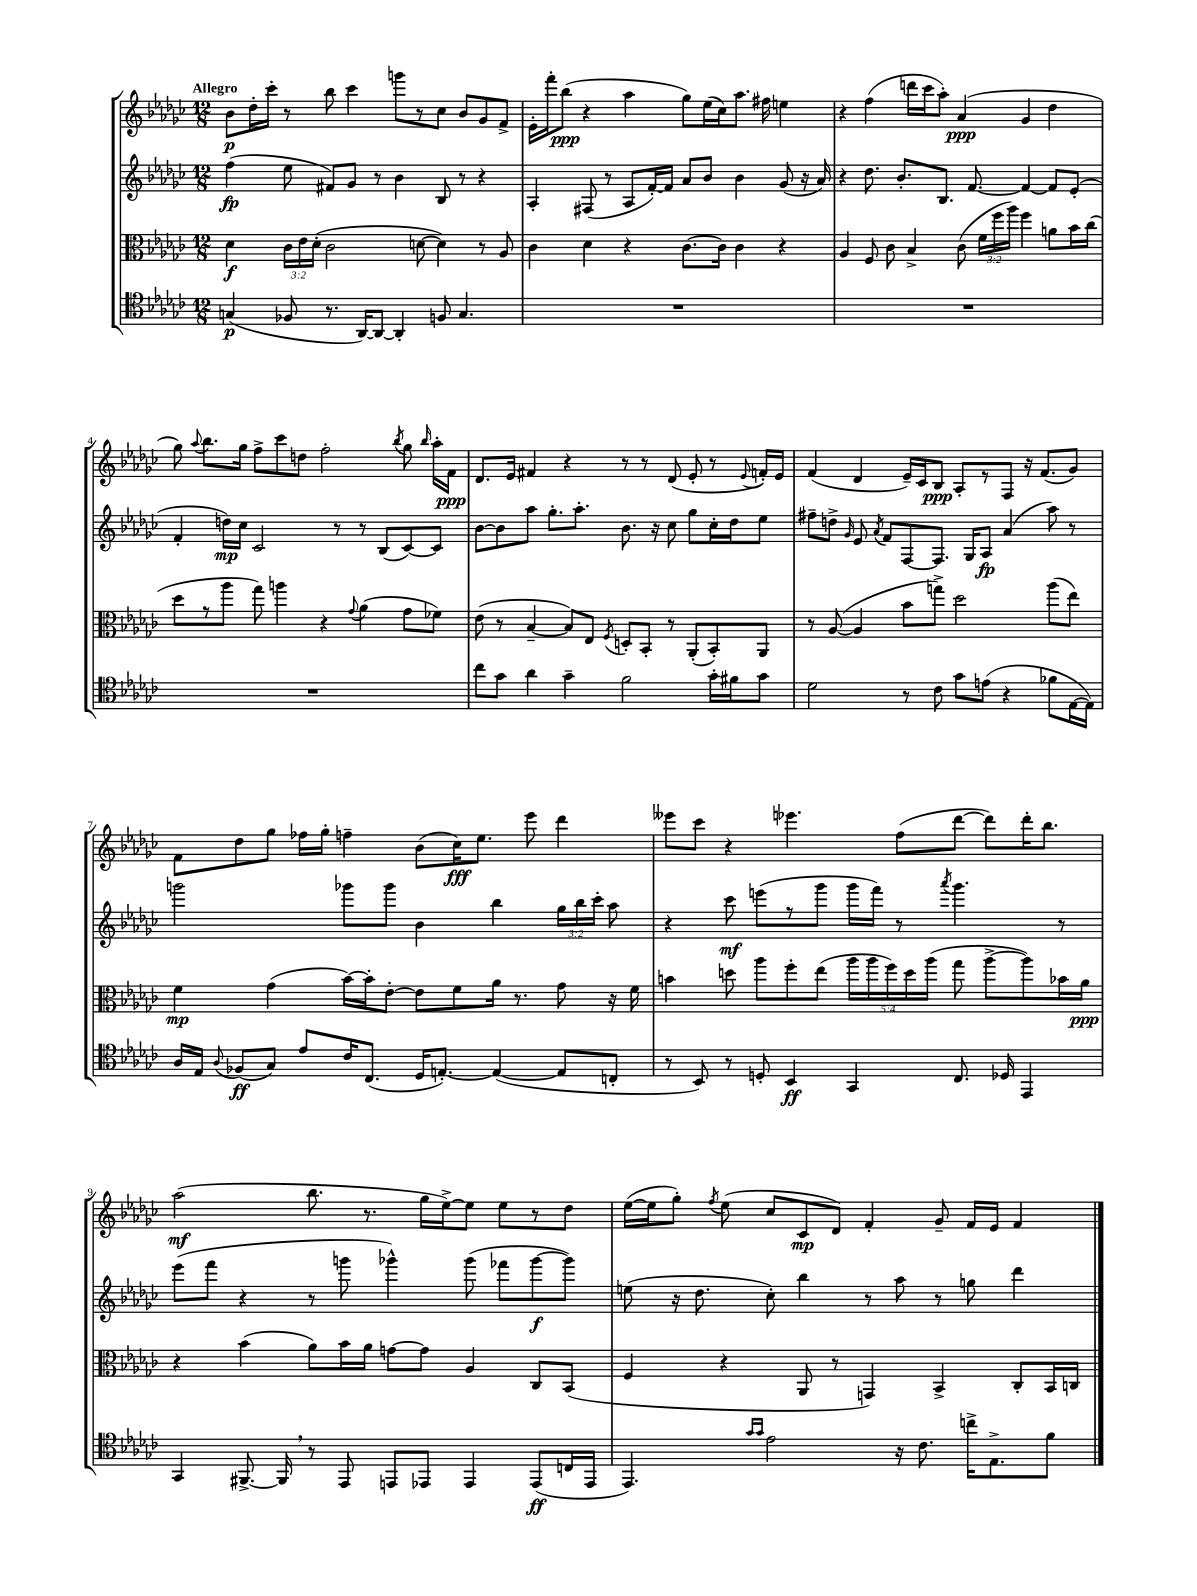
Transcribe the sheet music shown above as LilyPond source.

<<
\new StaffGroup <<
\new Staff = "s0" {
    \clef treble \key ges \major \numericTimeSignature \time 12/8 \tempo "Allegro"
    \autoBeamOff bes'8[\p des''16-. ces'''16]-. r8 bes''8 ces'''4 g'''8[ r8 ces''8] bes'8[ ges'8 f'8]-> |
    ees'16[-. f'''16-. bes''8]\ppp( r4 aes''4 ges''8[) ees''16( ces''16) aes''8.] fis''16 e''4 |
    r4 f''4( d'''16[ ces'''16 aes''8]-.) aes'4\ppp( ges'4 des''4 |
    ges''8) \appoggiatura { aes''8 } bes''8.[ ges''16] f''8[-> ces'''8 d''8] f''2-. \acciaccatura { bes''8 } ges''8 \grace { bes''16 } aes''16[-. f'16]\ppp |
    des'8.[ ees'16] fis'4 r4 r8 r8 des'8( ees'8-. r8 \appoggiatura { ees'8 } f'16[-.) ees'16] |
    f'4( des'4 ees'16[--) ces'16 bes8]\ppp aes8[-. r8 f8] r16 f'8.[( ges'8]) |
    f'8[ des''8 ges''8] fes''16[ ges''16]-. f''4-- bes'8[( ces''16\fff) ees''8.] ees'''8 des'''4 |
    eeses'''8[ ces'''8] r4 ees'''4. f''8[( des'''8]~ des'''8[) des'''16-. bes''8.] |
    aes''2\mf( bes''8. r8. ges''16[ ees''16~->) ees''8] ees''8[ r8 des''8] |
    ees''16[~( ees''16 ges''8]-.) \acciaccatura { f''8 } ees''8( ces''8[ ces'8\mp des'8]) f'4-. ges'8-- f'16[ ees'16] f'4 \bar "|." |
}
\new Staff = "s1" {
    \clef treble \key ges \major \numericTimeSignature \time 12/8 \override Staff.TupletNumber.text = #tuplet-number::calc-fraction-text
    \autoBeamOff f''4\fp( ees''8 fis'8[) ges'8] r8 bes'4 bes8 r8 r4 |
    aes4-. fis8( r8 aes8[ f'16~-.) f'16] aes'8[ bes'8] bes'4 ges'8( r16 aes'16) |
    r4 des''8. bes'8.[-. bes8.] f'8.~ f'4~ f'8[ ees'8]-.( |
    f'4-. d''16[\mp) ces''16] ces'2 r8 r8 bes8[( ces'8~) ces'8] |
    bes'8[~ bes'8 aes''8] ges''8.[-. aes''8.]-. bes'8. r16 ces''8 ges''8[ ces''16-. des''16 ees''8] |
    fis''8[-- d''8]-> \grace { ges'16 } ees'8 \acciaccatura { aes'8 } f'8[ f8~ f8.] ges16[ aes8]\fp aes'4( aes''8) r8 |
    g'''2 ges'''8[ ges'''8] bes'4 bes''4 \tuplet 3/2 { ges''16[ bes''16 ces'''16]-. } aes''8 |
    r4 ces'''8\mf e'''8[( r8 ges'''8] ges'''16[ f'''16]) r8 \acciaccatura { aes'''8 } ges'''4. r8 |
    ees'''8[( f'''8] r4 r8 g'''8 ges'''4-^) ges'''8( fes'''8[ ges'''8~\f ges'''8]) |
    e''8( r16 des''8. ces''8-.) bes''4 r8 aes''8 r8 g''8 des'''4 \bar "|." |
}
\new Staff = "s2" {
    \clef alto \key ges \major \numericTimeSignature \time 12/8 \override Staff.TupletNumber.text = #tuplet-number::calc-fraction-text
    \autoBeamOff des'4\f \tuplet 3/2 { ces'16[ ees'16 des'16]-.( } ces'2 d'8~ d'4) r8 aes8 |
    ces'4 des'4 r4 ces'8.[~ ces'16] ces'4 r4 |
    aes4 f8 ces'8 bes4-> ces'8( \tuplet 3/2 { f'16[ f''16 aes''16]) } f''4 a'8[ bes'16 ces''16]( |
    des''8[ r8 aes''8] ges''8) a''4 r4 \appoggiatura { ges'8 } aes'4( ges'8[ fes'8]) |
    ees'8( r8 bes4~-- bes8[) ees8] \acciaccatura { f8 } d8[-. bes,8]-. r8 aes,8[-.( bes,8-.) aes,8] |
    r8 aes8~( aes4 bes'8[ g''8]->) des''2 aes''8[( ees''8]) |
    f'4\mp ges'4( bes'16[~) bes'16-. ees'8]~-. ees'8[ f'8 aes'16] r8. ges'8 r16 f'16 |
    b'4 d''8 aes''8[ f''8-. ees''8]( \tuplet 5/4 { aes''16[ aes''16 f''16) d''16 aes''16]( } ges''8 aes''8[~-> aes''8) bes'16 aes'16]\ppp |
    r4 bes'4( aes'8[) bes'16 aes'16] g'8[~ g'8] aes4 ces8[ bes,8]( |
    f4 r4 aes,8 r8 g,4) bes,4-> ces8[-. bes,16 c16] \bar "|." |
}
\new Staff = "s3" {
    \clef tenor \key ges \major \numericTimeSignature \time 12/8
    \autoBeamOff g4\p( fes8 r8. aes,16[~) aes,8]~ aes,4-. f8 g4. |
    R1. |
    R1. |
    R1. |
    ces''8[ ges'8] aes'4 ges'4-- f'2 ges'16[-. fis'16 ges'8] |
    des'2 r8 ces'8 ges'8[ e'8]( r4 fes'8[ ees16~ ees16]) |
    aes16[ ees16] \appoggiatura { aes8 } fes8[\ff( ges8]) ees'8[ ces'16 ces8.]( des16[ e8.]~-.) e4~( e8[ c8]-. |
    r8 bes,8) r8 d8-. bes,4\ff ges,4 ces8. des16 ees,4 |
    ges,4 fis,8.~-> fis,16 \breathe r8 ees,8 e,8[ ees,8] ees,4 ees,8[\ff( c16 ees,16] |
    ees,4.) \grace { ges'16[ ges'16] } ees'2 r16 ces'8. c''16[-> ees8.-> f'8] \bar "|." |
}
>>
>>
